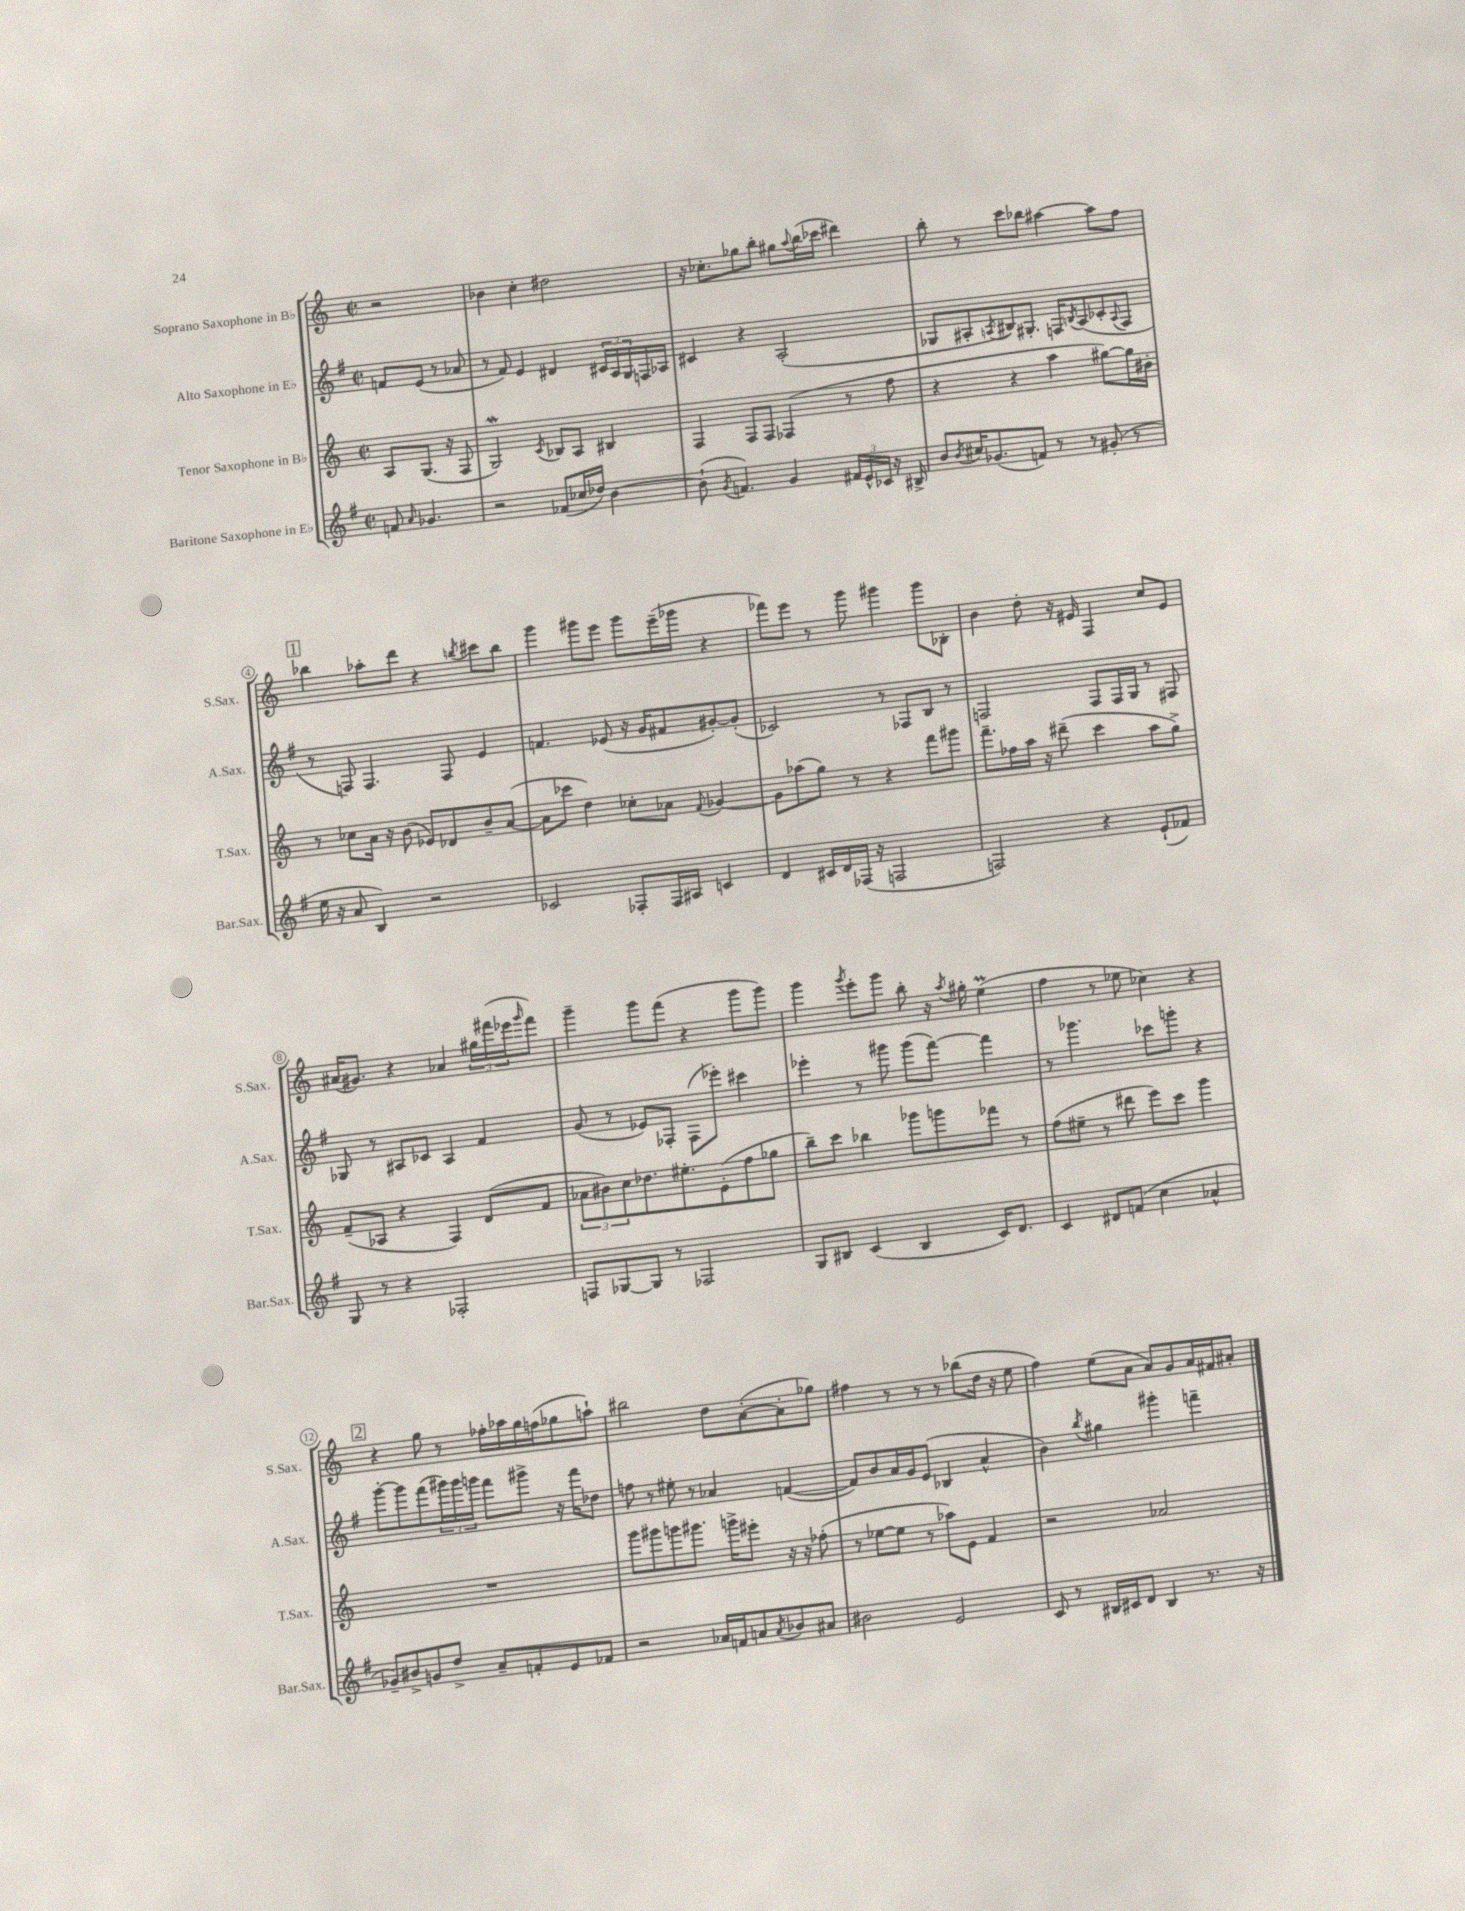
<<
\new StaffGroup <<
\new Staff = "s0" \with { instrumentName = "Soprano Saxophone in Bb" shortInstrumentName = "S.Sax." } {
    \clef treble \key c \major \defaultTimeSignature \time 2/2 \partial 2
    r2 |
    bes'4 c''4-. dis''2 |
    r16 ces''8.-. ges''8 b''8-. gis''8 \appoggiatura { a''8 } b''16( ces'''16 dis'''4) |
    b''8-. r8 c'''8 bes''8 ais''4~ ais''8 f''8 |
    \mark \markup { \box "1" } bes''4 aes''8-. d'''8 r4 \acciaccatura { b''8 } cis'''8 b''8 |
    g'''4 gis'''8 e'''8 gis'''8 e'''16--( ges'''16 r4 |
    fes'''8) e'''8 r8 g'''8 gis'''4 gis'''8 bes8-. |
    b'4 d''8-. r16 eis'16 f4 c''8 eis'8 |
    ais'16( gis'8.) r4 aes'4 \tuplet 3/2 { gis''16 fis'''16( ees'''16 } \grace { g'''16 } fis'''8) |
    g'''4-- g'''8 f'''8( r4 g'''8 g'''8) |
    g'''4 \acciaccatura { g'''8 } e'''8-. g'''8 b''8-. r16 \acciaccatura { a''8 } gis''16-. e''4\prall( |
    f''4 r8 ees''8 ces''4) r4 |
    \mark \markup { \box "2" } r4 g''8 r8 fes''16-. aes''16 g''16 f''16( ges''8 a''8-!) |
    bis''2 d''8 a'8~-.( a'8-. ges''8) |
    fis''4 r8 r8 r8 bes''8( d''16 r16 e''8 |
    f''4) e''8( a'8 a'8) g'8 a'16 fis'16 ais'8-. \bar "|." |
}
\new Staff = "s1" \with { instrumentName = "Alto Saxophone in Eb" shortInstrumentName = "A.Sax." } {
    \clef treble \key g \major \defaultTimeSignature \time 2/2 \partial 2
    f'8 e'8( r8 aes'8 |
    r8 fis'8) e'4 dis'4 \tuplet 3/2 { cis'16 a16 g16 } f16 aes16 |
    cis'4 r4 a2-.( |
    ges8 ais8-. \acciaccatura { a8 } bis8) gis8.-. f16 \acciaccatura { b8 } a8( ces'8-. \appoggiatura { a8 } f8 |
    \mark \markup { \box "1" } r8 f8) f4. f8 e'4 |
    f'4. ees'8( r16 g'16 fis'8 gis'8~-.) gis'8-.( |
    ces'2) r8 fes8 b8 r8 |
    f2 f8 f16 g16 r8 fis8 |
    ges8 r8 ais8 ces'8 ais4 fis'4 |
    g'8( r8 ees'8) fes8-. fes8( ees'''8-.) cis'''4 |
    ees'''4-. r8 gis'''8 gis'''8( fis'''8~) fis'''4 |
    r8 ges'''4. ces'''8 g'''8-. r4 |
    \mark \markup { \box "2" } g'''8~-. g'''8 fis'''8( \tuplet 3/2 { gis'''16) gis'''16 g'''16 } fis'''8 gis'''8-> r16 fis'''16 des''8 |
    f''8 r8 eis''8-. r8 aes'4 f'4~( |
    f'8) b'8 a'16 g'16 e'8( bes4 a'4-^ |
    b'4) \acciaccatura { b''8 } gis''4 gis'''4-. f'''4-- \bar "|." |
}
\new Staff = "s2" \with { instrumentName = "Tenor Saxophone in Bb" shortInstrumentName = "T.Sax." } {
    \clef treble \key c \major \defaultTimeSignature \time 2/2 \partial 2
    a8 g8.( r16 f8 |
    g2\mordent) \acciaccatura { c'8 } bes8 a8 bis4 |
    f4 f8 f8 fes4( r8 f''8 |
    r4 r4 a''4 gis''8~) gis''16 bis'16-. |
    \mark \markup { \box "1" } r8 ces''8 a'16 r16 b'8( ees'8) des'8 b'8-- a'8~( |
    a'8 ces'''8 d''4) ces''8-. aes'8 \appoggiatura { f'8 } ges'4~ |
    ges'8 aes''8( g''8) r8 r4 f'''8 gis'''8 |
    f'''8.-- fes''16 a''16 r16 dis'''8--( c'''4 a''8 g''8->) |
    f'8--( aes8 r4 f4) d'8( f'8 |
    \tuplet 3/2 { aes'8 bis'8) c''8 } des''8. eis''8.-. e'8-.( f''8 ges''8 |
    b''8--) c'''8 bes''4 ges'''8 g'''8 fes'''8 r8 |
    f''8( eis''8-- r8 dis'''8 e'''8) c'''8 g'''4 |
    \mark \markup { \box "2" } R1 |
    g'''8 gis'''8 g'''8 gis'''8. g'''16-> eis'''8-. r16 r16 fes''8-.( |
    r8 ees''8~ ees''8 r8 aes''8) e'8 f'4 |
    r2 aes'2 \bar "|." |
}
\new Staff = "s3" \with { instrumentName = "Baritone Saxophone in Eb" shortInstrumentName = "Bar.Sax." } {
    \clef treble \key g \major \defaultTimeSignature \time 2/2 \partial 2
    f'8 \grace { a'16 } ges'4. |
    r2 fes'8( ces''16 des''16) b'4~ |
    b'8-!( \acciaccatura { g'8 } f'4.) g'4 \tuplet 3/2 { fis'16 e'16-^ ces'16 } r16 bis16-> |
    b'8 \acciaccatura { b'8 } cis''16 ges'8.( f'8) r8 r8 gis'8-.( r8 |
    \mark \markup { \box "1" } e''16 r16 a'8 b4) r2 |
    ces'2 fes8-. fes16 ais16 c'4 |
    d'4 cis'16 d'16 fes16( r16 f2 |
    f2) r4 e'8-!( fes'8) |
    g8 r8 r4 fes2-. |
    f8 ges8~ ges8 r8 fes2 |
    g8 bis8 c'4( bis4 c'16) d'8. |
    c'4 dis'8 f'8( c''4 aes'4-^ |
    \mark \markup { \box "2" } ges'8--) bis'8-> g'8 d''8-> a'8-- f'8-. e'8 fes'8 |
    r2 aes'16 f'16 a'8 \acciaccatura { a'8 } bes'8 ais'8 |
    bis'2 e'2 |
    c'8 r8 bis16 cis'16 d'8 bis4 r8. r16 \bar "|." |
}
>>
>>
\layout { \context { \Score \override BarNumber.stencil = #(make-stencil-circler 0.1 0.3 ly:text-interface::print) } }
